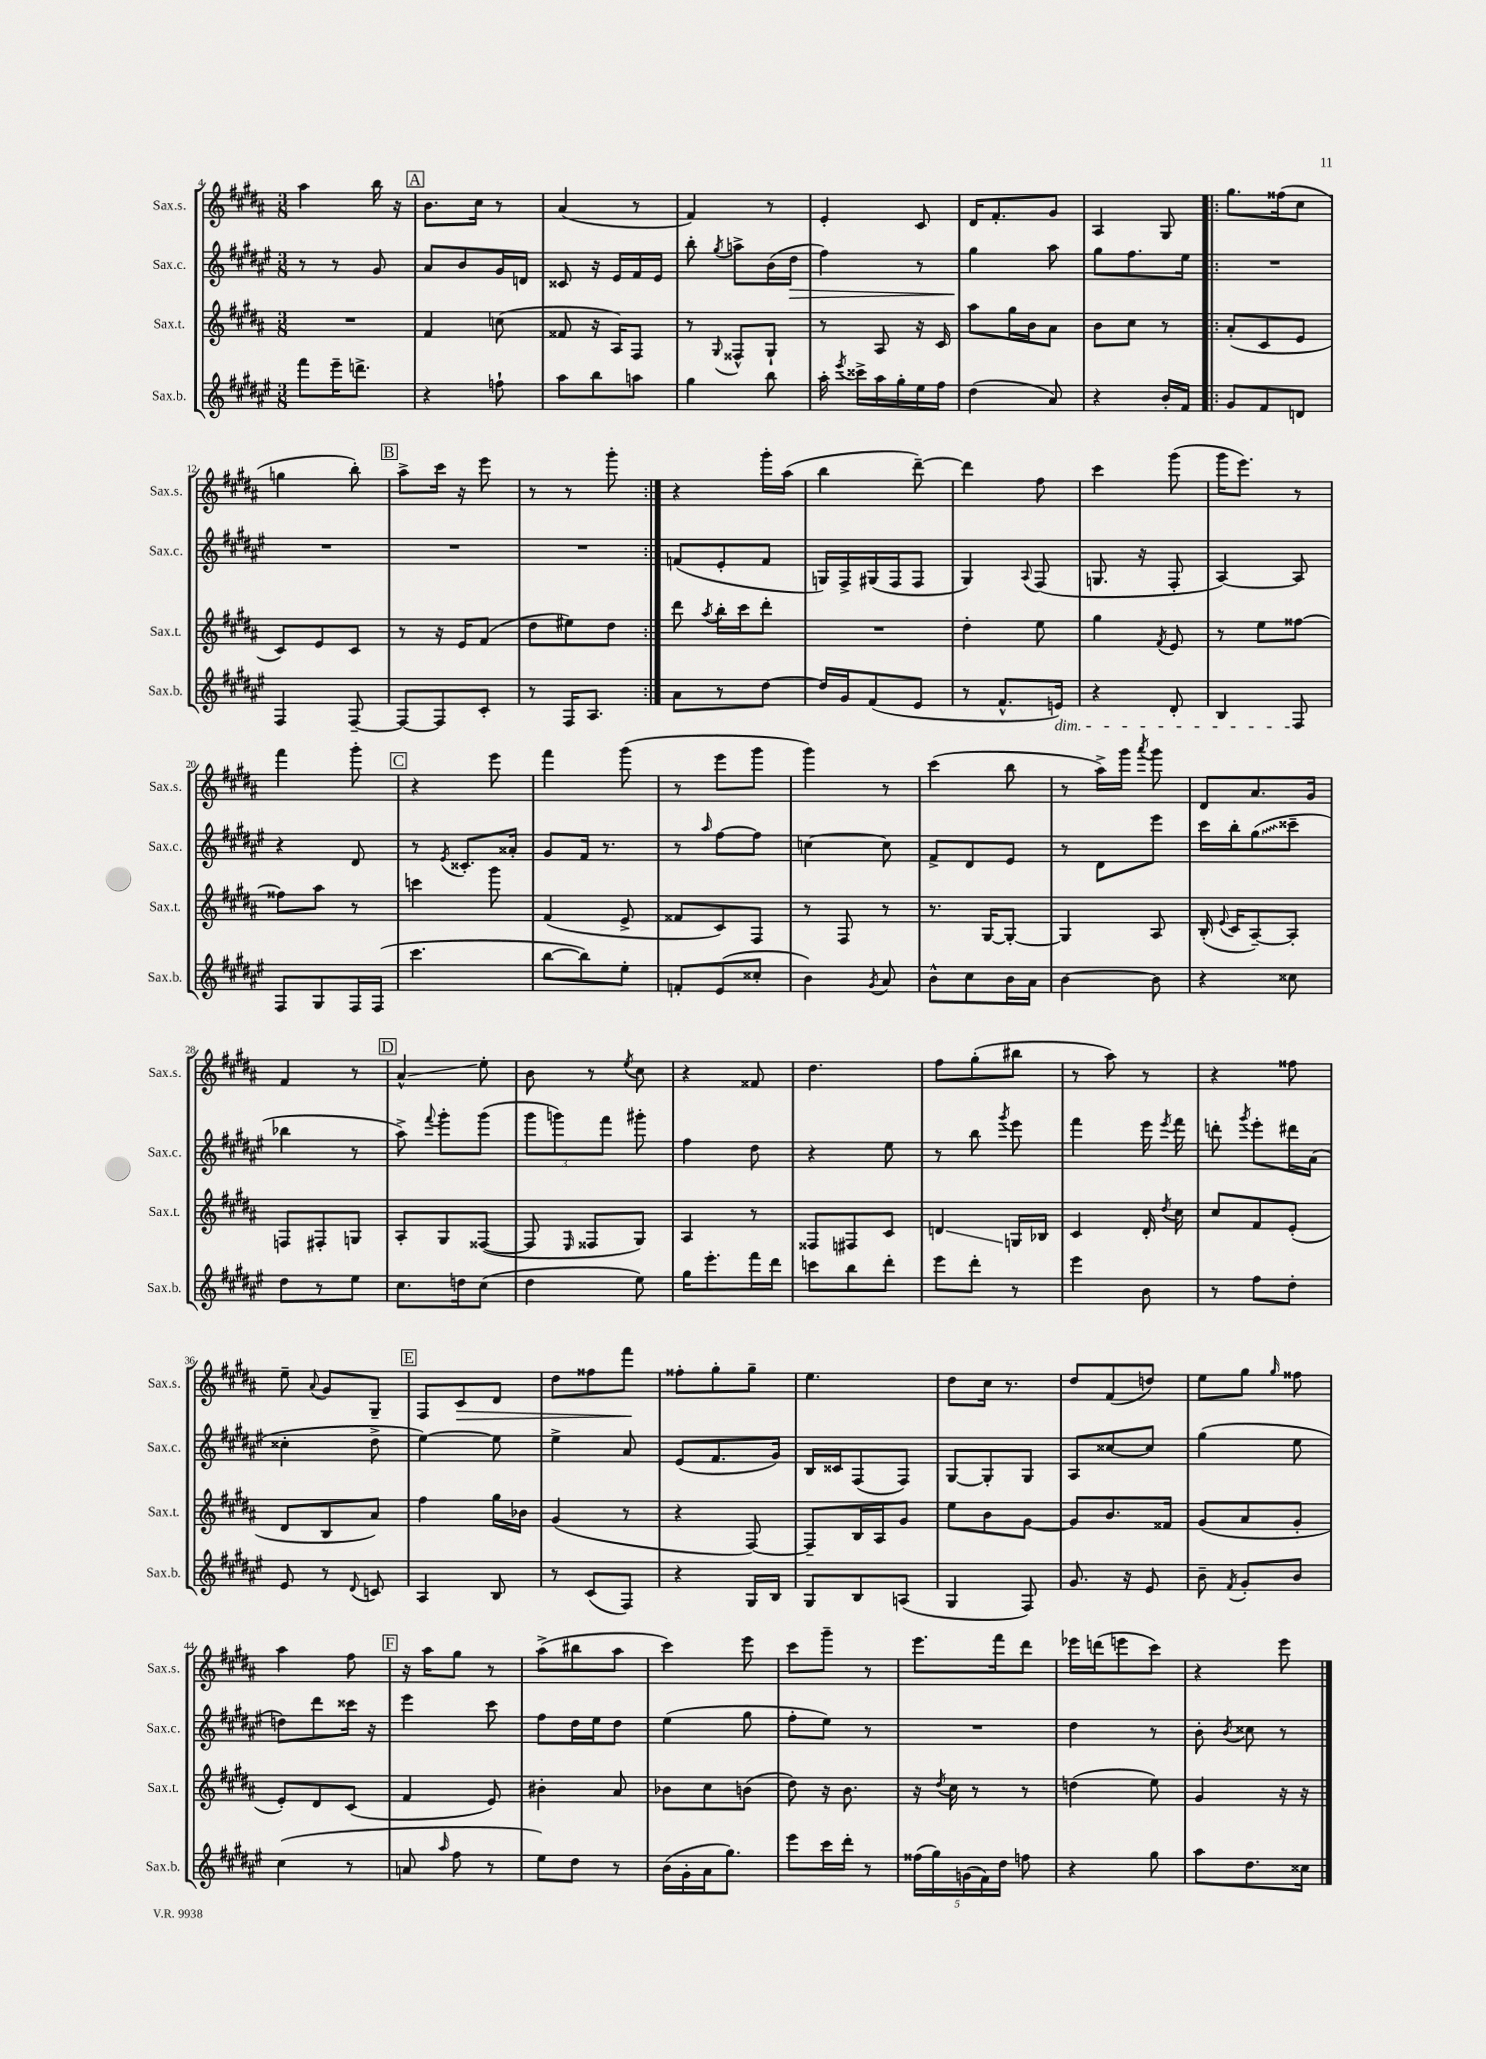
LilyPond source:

<<
\new StaffGroup <<
\new Staff = "s0" \with { instrumentName = "Sax.s." shortInstrumentName = "Sax.s." } {
    \clef treble \key b \major \numericTimeSignature \time 3/8
    \autoBeamOff ais''4 b''16 r16 |
    \mark \markup { \box "A" } b'8.[ cis''16] r8 |
    ais'4( r8 |
    fis'4) r8 |
    e'4-. cis'8 |
    dis'16[ fis'8.-. gis'8] |
    ais4 gis8 |
    \repeat volta 2 { gis''8.[ fisis''16( cis''8] |
    g''4 b''8-.) |
    \mark \markup { \box "B" } ais''8[-> cis'''16] r16 e'''8 |
    r8 r8 gis'''8-. | }
    r4 gis'''16[-. ais''16]( |
    b''4 dis'''8~--) |
    dis'''4 fis''8 |
    cis'''4 gis'''8( |
    gis'''16[ e'''8.]) r8 |
    fis'''4 gis'''8-. |
    \mark \markup { \box "C" } r4 e'''8 |
    fis'''4 gis'''8( |
    r8 e'''8[ gis'''8] |
    gis'''4) r8 |
    cis'''4( b''8 |
    r8 ais''16[->) gis'''16] \acciaccatura { ais'''8 } gis'''8 |
    dis'8[ ais'8. gis'16] |
    fis'4 r8 |
    \mark \markup { \box "D" } ais'4-^\glissando e''8-. |
    b'8 r8 \acciaccatura { e''8 } cis''8 |
    r4 fisis'8 |
    dis''4. |
    fis''8[ gis''8-.( bis''8] |
    r8 ais''8) r8 |
    r4 fisis''8 |
    e''8-- \appoggiatura { ais'8 } gis'8[ gis8]-- |
    \mark \markup { \box "E" } fis8[ cis'8\> dis'8] |
    dis''8[ fisis''8 fis'''8]\! |
    fisis''8[-. gis''8-. gis''8]-- |
    e''4. |
    dis''8[ cis''16] r8. |
    dis''8[ fis'8( d''8]) |
    e''8[ gis''8] \grace { gis''16 } fisis''8 |
    ais''4 fis''8 |
    \mark \markup { \box "F" } r16 ais''16[ gis''8] r8 |
    ais''8[->( bis''8 ais''8] |
    cis'''4) e'''8 |
    cis'''8[ gis'''8]-- r8 |
    e'''8.[ fis'''16 dis'''8] |
    ees'''16[ d'''16( e'''8 cis'''8]) |
    r4 e'''8 \bar "|." |
}
\new Staff = "s1" \with { instrumentName = "Sax.c." shortInstrumentName = "Sax.c." } {
    \clef treble \key fis \major \numericTimeSignature \time 3/8
    \autoBeamOff r8 r8 gis'8 |
    \mark \markup { \box "A" } ais'8[ b'8 gis'16 d'16] |
    cisis'8 r16 eis'16[ fis'16 eis'16] |
    b''8-. \acciaccatura { gis''8 } a''8[-> b'16( dis''16]\> |
    fis''4) r8 |
    gis''4\! ais''8 |
    gis''8[ fis''8. eis''16] |
    \repeat volta 2 { R4. |
    R4. |
    \mark \markup { \box "B" } R4. |
    R4. | }
    f'8[( eis'8-. f'8] |
    g16[) fis16-> gis16( fis16 fis8] |
    gis4) \appoggiatura { ais8 } fis8( |
    g8. r16 fis8-. |
    ais4~) ais8 |
    r4 dis'8 |
    \mark \markup { \box "C" } r8 \acciaccatura { eis'8 } cisis'8.[-. aisis'16]-. |
    gis'8[ fis'16] r8. |
    r8 \grace { ais''16 } fis''8[~ fis''8] |
    c''4~ c''8 |
    fis'8[-> dis'8 eis'8] |
    r8 dis'8[ eis'''8] |
    cis'''16[ b''16-. \once \override Glissando.style = #'zigzag gis''8\glissando( cisis'''8]-- |
    bes''4 r8 |
    \mark \markup { \box "D" } ais''8->) \appoggiatura { fis'''8 } gis'''8[-. gis'''8]( |
    \tuplet 3/2 { gis'''8[ g'''8) fis'''8] } gis'''8-. |
    fis''4 dis''8 |
    r4 eis''8 |
    r8 b''8 \acciaccatura { gis'''8 } eis'''8 |
    fis'''4 eis'''16 \acciaccatura { eis'''8 } fis'''16 |
    d'''8-. \acciaccatura { gis'''8 } eis'''8[-. dis'''16 ais'16]( |
    cisis''4-. dis''8-> |
    \mark \markup { \box "E" } eis''4~) eis''8 |
    eis''4-> ais'8 |
    eis'8[( fis'8. gis'16]) |
    b16[ cisis'16 fis8( fis8]) |
    gis8[~ gis8-. gis8] |
    ais8[ cisis''8~ cisis''8] |
    gis''4( eis''8 |
    d''8[) dis'''8 cisis'''16] r16 |
    \mark \markup { \box "F" } eis'''4 cis'''8 |
    fis''8[ dis''16 eis''16 dis''8] |
    eis''4( gis''8 |
    fis''8[-. eis''8]) r8 |
    R4. |
    dis''4 r8 |
    b'8-. \acciaccatura { b'8 } cisis''8 r8 \bar "|." |
}
\new Staff = "s2" \with { instrumentName = "Sax.t." shortInstrumentName = "Sax.t." } {
    \clef treble \key b \major \numericTimeSignature \time 3/8
    \autoBeamOff R4. |
    \mark \markup { \box "A" } fis'4 c''8( |
    fisis'8 r16 ais16[) fis8] |
    r8 \appoggiatura { gis8 } fisis8[-^ gis8]-! |
    r8 ais8 r16 cis'16 |
    ais''8[ gis''16 b'16 ais'8] |
    b'8[ cis''8] r8 |
    \repeat volta 2 { ais'8[-.( cis'8 e'8] |
    cis'8[) e'8 cis'8] |
    \mark \markup { \box "B" } r8 r16 e'16[ fis'8]( |
    dis''8[ eis''8) dis''8] | }
    dis'''8 \acciaccatura { ais''8 } b''16[-. cis'''16 dis'''8]-. |
    R4. |
    dis''4-. e''8 |
    gis''4 \acciaccatura { fis'8 } e'8 |
    r8 e''8[ fisis''8]~ |
    fisis''8[ ais''8] r8 |
    \mark \markup { \box "C" } c'''4 gis'''8 |
    fis'4( e'8-> |
    fisis'8[ cis'8) fis8] |
    r8 fis8 r8 |
    r8. gis16[~ gis8]~-. |
    gis4 ais8 |
    b16-.( \appoggiatura { e'8 } cis'16[ ais8~--) ais8]-. |
    f8[ fis8-. g8] |
    \mark \markup { \box "D" } ais8[-. gis8 fisis8]~( |
    fisis8 \grace { e16 } fisis8[ gis8]) |
    ais4 r8 |
    fisis8[ fis8 cis'8] |
    d'4\glissando g16[ bes16] |
    cis'4 dis'16-. \acciaccatura { dis''8 } cis''16 |
    cis''8[ fis'8 e'8]-.( |
    dis'8[ b8 ais'8]) |
    \mark \markup { \box "E" } fis''4 gis''16[ bes'16] |
    gis'4( r8 |
    r4 fis8~) |
    fis8[-- b16 ais16 gis'8] |
    e''8[ b'8 gis'8]~ |
    gis'8[ b'8. fisis'16] |
    gis'8[( ais'8 gis'8]-. |
    e'8[-.) dis'8 cis'8]( |
    \mark \markup { \box "F" } fis'4 e'8) |
    bis'4-. ais'8 |
    bes'8[ cis''8 b'8]( |
    dis''8) r16 b'8. |
    r16 \acciaccatura { dis''8 } cis''16 r8 r8 |
    d''4( e''8) |
    gis'4 r16 r16 \bar "|." |
}
\new Staff = "s3" \with { instrumentName = "Sax.b." shortInstrumentName = "Sax.b." } {
    \clef treble \key fis \major \numericTimeSignature \time 3/8
    \autoBeamOff fis'''8[ eis'''16-- d'''8.]-> |
    \mark \markup { \box "A" } r4 f''8-! |
    ais''8[ b''8 a''8] |
    gis''4 b''8 |
    ais''16-. \acciaccatura { eis'''8 } cisis'''16[-> ais''16 gis''16-. eis''16 fis''16] |
    dis''4( ais'8) |
    r4 b'16[-. fis'16] |
    \repeat volta 2 { gis'8[ fis'8 d'8] |
    fis4 fis8~-- |
    \mark \markup { \box "B" } fis8[~ fis8 cis'8]-. |
    r8 fis16[ ais8.] | }
    ais'8[ r8 dis''8]~ |
    dis''16[ gis'16 fis'8( eis'8] |
    r8 fis'8.[-^ e'16]\dim) |
    r4 dis'8-. |
    b4 fis8\! |
    fis8[ gis8 fis16 fis16]( |
    \mark \markup { \box "C" } cis'''4. |
    b''8[~ b''8) eis''8]-. |
    f'8[-. eis'8( cisis''8]-. |
    b'4) \acciaccatura { gis'8 } ais'8 |
    b'8[-^ cis''8 b'16 ais'16] |
    b'4~ b'8 |
    r4 cisis''8 |
    dis''8[ r8 eis''8] |
    \mark \markup { \box "D" } cis''8.[ d''16 cis''8]( |
    dis''4 eis''8) |
    gis''16[ eis'''8.-. fis'''16 dis'''16] |
    c'''8[ b''8 dis'''8]-. |
    eis'''8[ dis'''8]-. r8 |
    eis'''4 b'8 |
    r8 fis''8[ dis''8]-. |
    eis'8 r8 \appoggiatura { dis'8 } c'8 |
    \mark \markup { \box "E" } ais4 b8 |
    r8 cis'8[( fis8]) |
    r4 gis16[ b16] |
    gis8[ b8 a8]( |
    gis4 fis8) |
    gis'8. r16 eis'8 |
    b'8-- \acciaccatura { fis'8 } gis'8[-. b'8] |
    cis''4( r8 |
    \mark \markup { \box "F" } a'8 \grace { ais''16 } fis''8 r8 |
    eis''8[) dis''8] r8 |
    b'16[( gis'16-. ais'16 gis''8.]) |
    eis'''8[ cis'''16 dis'''16]-. r8 |
    \tuplet 5/4 { fisis''16[( gis''16) g'16( fis'16) dis''16] } f''8 |
    r4 gis''8 |
    ais''8[ dis''8. cisis''16] \bar "|." |
}
>>
>>
\layout { \context { \Score currentBarNumber = #4 } }
